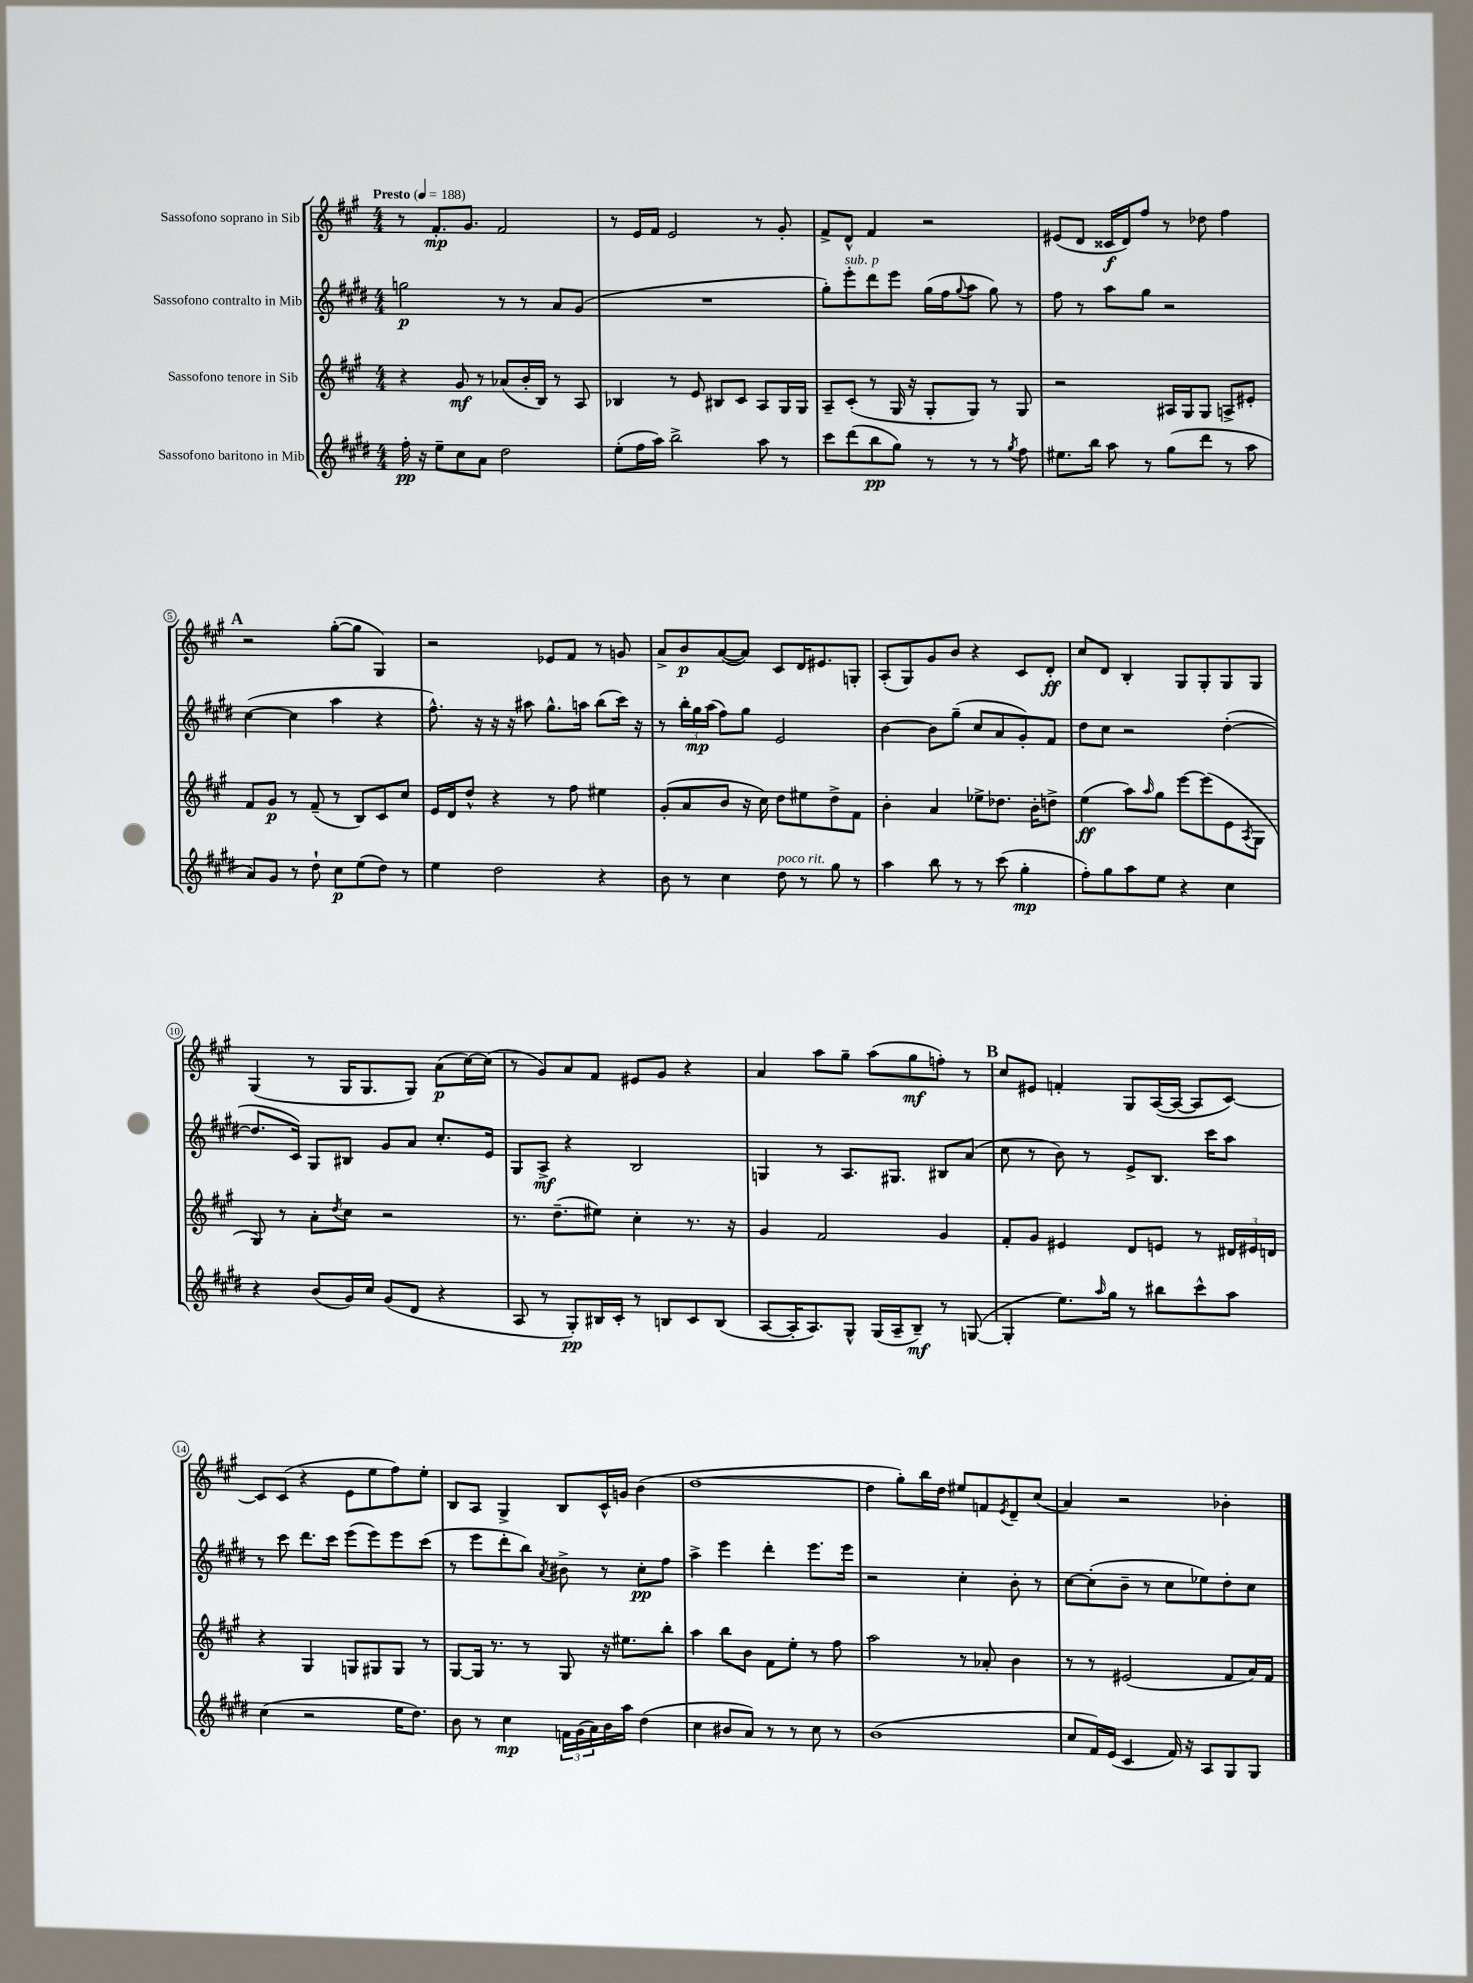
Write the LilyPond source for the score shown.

<<
\new StaffGroup <<
\new Staff = "s0" \with { instrumentName = "Sassofono soprano in Sib" } {
    \clef treble \key a \major \numericTimeSignature \time 4/4 \tempo "Presto" 4 = 188
    r8 fis'8.-.\mp gis'8. fis'2 |
    r8 e'16 fis'16 e'2 r8 gis'8-. |
    fis'8-> d'8-^ fis'4 r2 |
    eis'8( d'8 cisis'16\f d'16) fis''8 r8 des''8 fis''4 |
    \mark \markup { \bold "A" } r2 gis''8~-.( gis''8 gis4) |
    r2 ees'8 fis'8 r8 g'8 |
    a'8-> b'8\p a'8~( a'8) cis'8 d'16 eis'8. g8-. |
    a8-.( gis8) gis'8 b'8 r4 cis'8 d'8-.\ff |
    cis''8 d'8 b4-. gis8 gis8-. gis8 gis8 |
    gis4( r8 gis16 gis8. gis8) a'8\p( cis''16~) cis''16( |
    r8 gis'8) a'8 fis'8 eis'8 gis'8 r4 |
    a'4 a''8 gis''8-- a''8( gis''8\mf f''8-.) r8 |
    \mark \markup { \bold "B" } cis''8 eis'8 f'4-. gis8 a16~( a16~ a8 cis'8~) |
    cis'8 cis'8( r4 e'8 e''8 fis''8) e''8-. |
    b8 a8 gis4-> b8 cis'16-^ g'16 b'4( |
    d''1~ |
    d''4 gis''8-.) b''16 d''16 eis''8 f'8 \acciaccatura { e'8 } d'8-- cis''8( |
    a'4) r2 bes'4-. \bar "|." |
}
\new Staff = "s1" \with { instrumentName = "Sassofono contralto in Mib" } {
    \clef treble \key e \major \numericTimeSignature \time 4/4
    g''2\p r8 r8 a'8 gis'8( |
    R1 |
    gis''8-.) e'''8-.^\markup { \italic "sub. p" } dis'''8 e'''8 gis''16( fis''16 \appoggiatura { gis''8 } a''8 gis''8) r8 |
    fis''8 r8 a''8 gis''8 r2 |
    \mark \markup { \bold "A" } cis''4~( cis''4 a''4 r4 |
    fis''8.-^) r16 r16 r16 ais''8 gis''8.-^ a''16 b''8( cis'''16) r16 |
    r8 \tuplet 3/2 { b''16-. gis''16\mp a''16( } fis''8) gis''8 e'2 |
    b'4~ b'8 gis''8--( cis''8 a'8 gis'8-.) fis'8 |
    dis''8 cis''8 r2 dis''4~-.( |
    dis''8. cis'16) gis8 bis8 gis'8 a'8 cis''8.-. e'16 |
    gis8 a8->\mf r4 b2 |
    g4 r8 a8. gis8. bis8 a'8( |
    \mark \markup { \bold "B" } cis''8 r8 b'8) r8 e'8-> b8. cis'''16 a''8 |
    r8 cis'''8 dis'''8. cis'''16 e'''8( e'''8) e'''8 cis'''8( |
    r8 e'''8 dis'''8-. b''8) \acciaccatura { a'8 } bis'8-> r8 cis''8-.\pp fis''8 |
    a''4-> e'''4 dis'''4-. e'''8. e'''16 |
    r2 cis''4-. b'8-. r8 |
    cis''8~ cis''8-.( b'8-- r8 cis''8 ees''8) dis''8-. cis''8 \bar "|." |
}
\new Staff = "s2" \with { instrumentName = "Sassofono tenore in Sib" } {
    \clef treble \key a \major \numericTimeSignature \time 4/4
    r4 gis'8\mf r8 aes'8( b'16-. b16) r8 a8 |
    bes4 r8 e'8 bis8 cis'8 a8 gis16 gis16 |
    a8-- cis'8-.( r8 gis16 r16 gis8-. gis8) r8 gis8 |
    r2 ais16 gis16 gis8 a8-> eis'8-. |
    \mark \markup { \bold "A" } fis'8 gis'8\p r8 fis'8--( r8 b8) cis'8 cis''8 |
    e'16 d'16 d''8-^ r4 r8 fis''8 eis''4 |
    gis'8-.( a'8 b'8 r16 cis''16) d''8 eis''8 d''8-> fis'8 |
    b'4-. a'4 ees''8-> des''8. b'16-. d''8-> |
    e''4\ff( a''8) \grace { a''16 } gis''8 e'''8~ e'''8( e'8 \acciaccatura { a8 } gis8 |
    gis8) r8 a'8-. \acciaccatura { d''8 } cis''8 r2 |
    r8. d''8.--( eis''8) cis''4-. r8. r16 |
    gis'4 fis'2 gis'4 |
    \mark \markup { \bold "B" } fis'8-. gis'8 eis'4 d'8 e'8 r8 \tuplet 3/2 { dis'16 eis'16 d'16 } |
    r4 gis4 g8 gis8 gis8 r8 |
    gis8~ gis16 r8. r8 gis8 r16 eis''8. b''8-. |
    a''4 b''8 b'8 fis'8 e''8-. r8 fis''8 |
    a''2 r8 aes'8-. b'4 |
    r8 r8 eis'2( fis'8 a'16) fis'16 \bar "|." |
}
\new Staff = "s3" \with { instrumentName = "Sassofono baritono in Mib" } {
    \clef treble \key e \major \numericTimeSignature \time 4/4
    fis''16-.\pp r16 e''8-- cis''8 a'8 dis''2 |
    e''8-.( fis''16 a''16) b''2-> a''8 r8 |
    cis'''8 dis'''8( b''8\pp gis''8) r8 r8 r8 \acciaccatura { gis''8 } fis''8 |
    eis''8. b''16 a''8 r8 gis''8( dis'''8 r8 a''8 |
    \mark \markup { \bold "A" } a'8) gis'8 r8 dis''8-! cis''8\p e''8( dis''8) r8 |
    e''4 dis''2 r4 |
    b'8 r8 cis''4 dis''8^\markup { \italic "poco rit." } r8 gis''8 r8 |
    a''4 b''8 r8 r8 cis'''8( gis''4-.\mp |
    fis''8-.) gis''8 a''8 e''8 r4 cis''4 |
    r4 b'8( gis'16) cis''16 gis'8( dis'8 r4 |
    a8 r8 gis8-.\pp) bis16 cis'16-. r8 b8 cis'8 b8( |
    a8~ a16-. a8.) gis8-^ gis16( a16-- b8--\mf) r8 g8~( |
    \mark \markup { \bold "B" } g4-. e''8.) \grace { a''16 } gis''16 r8 bis''8 cis'''8-^ a''8 |
    cis''4( r2 e''16 dis''8.) |
    b'8 r8 cis''4\mp \tuplet 3/2 { f'16 gis'16( a'16) } b'16 a''16 dis''4( |
    cis''4 bis'8 a'8) r8 r8 cis''8 r8 |
    b'1( |
    cis''8 fis'16) e'16( cis'4 fis'16) r16 a8 gis8 gis8 \bar "|." |
}
>>
>>
\layout { \context { \Score \override BarNumber.stencil = #(make-stencil-circler 0.1 0.3 ly:text-interface::print) } }
